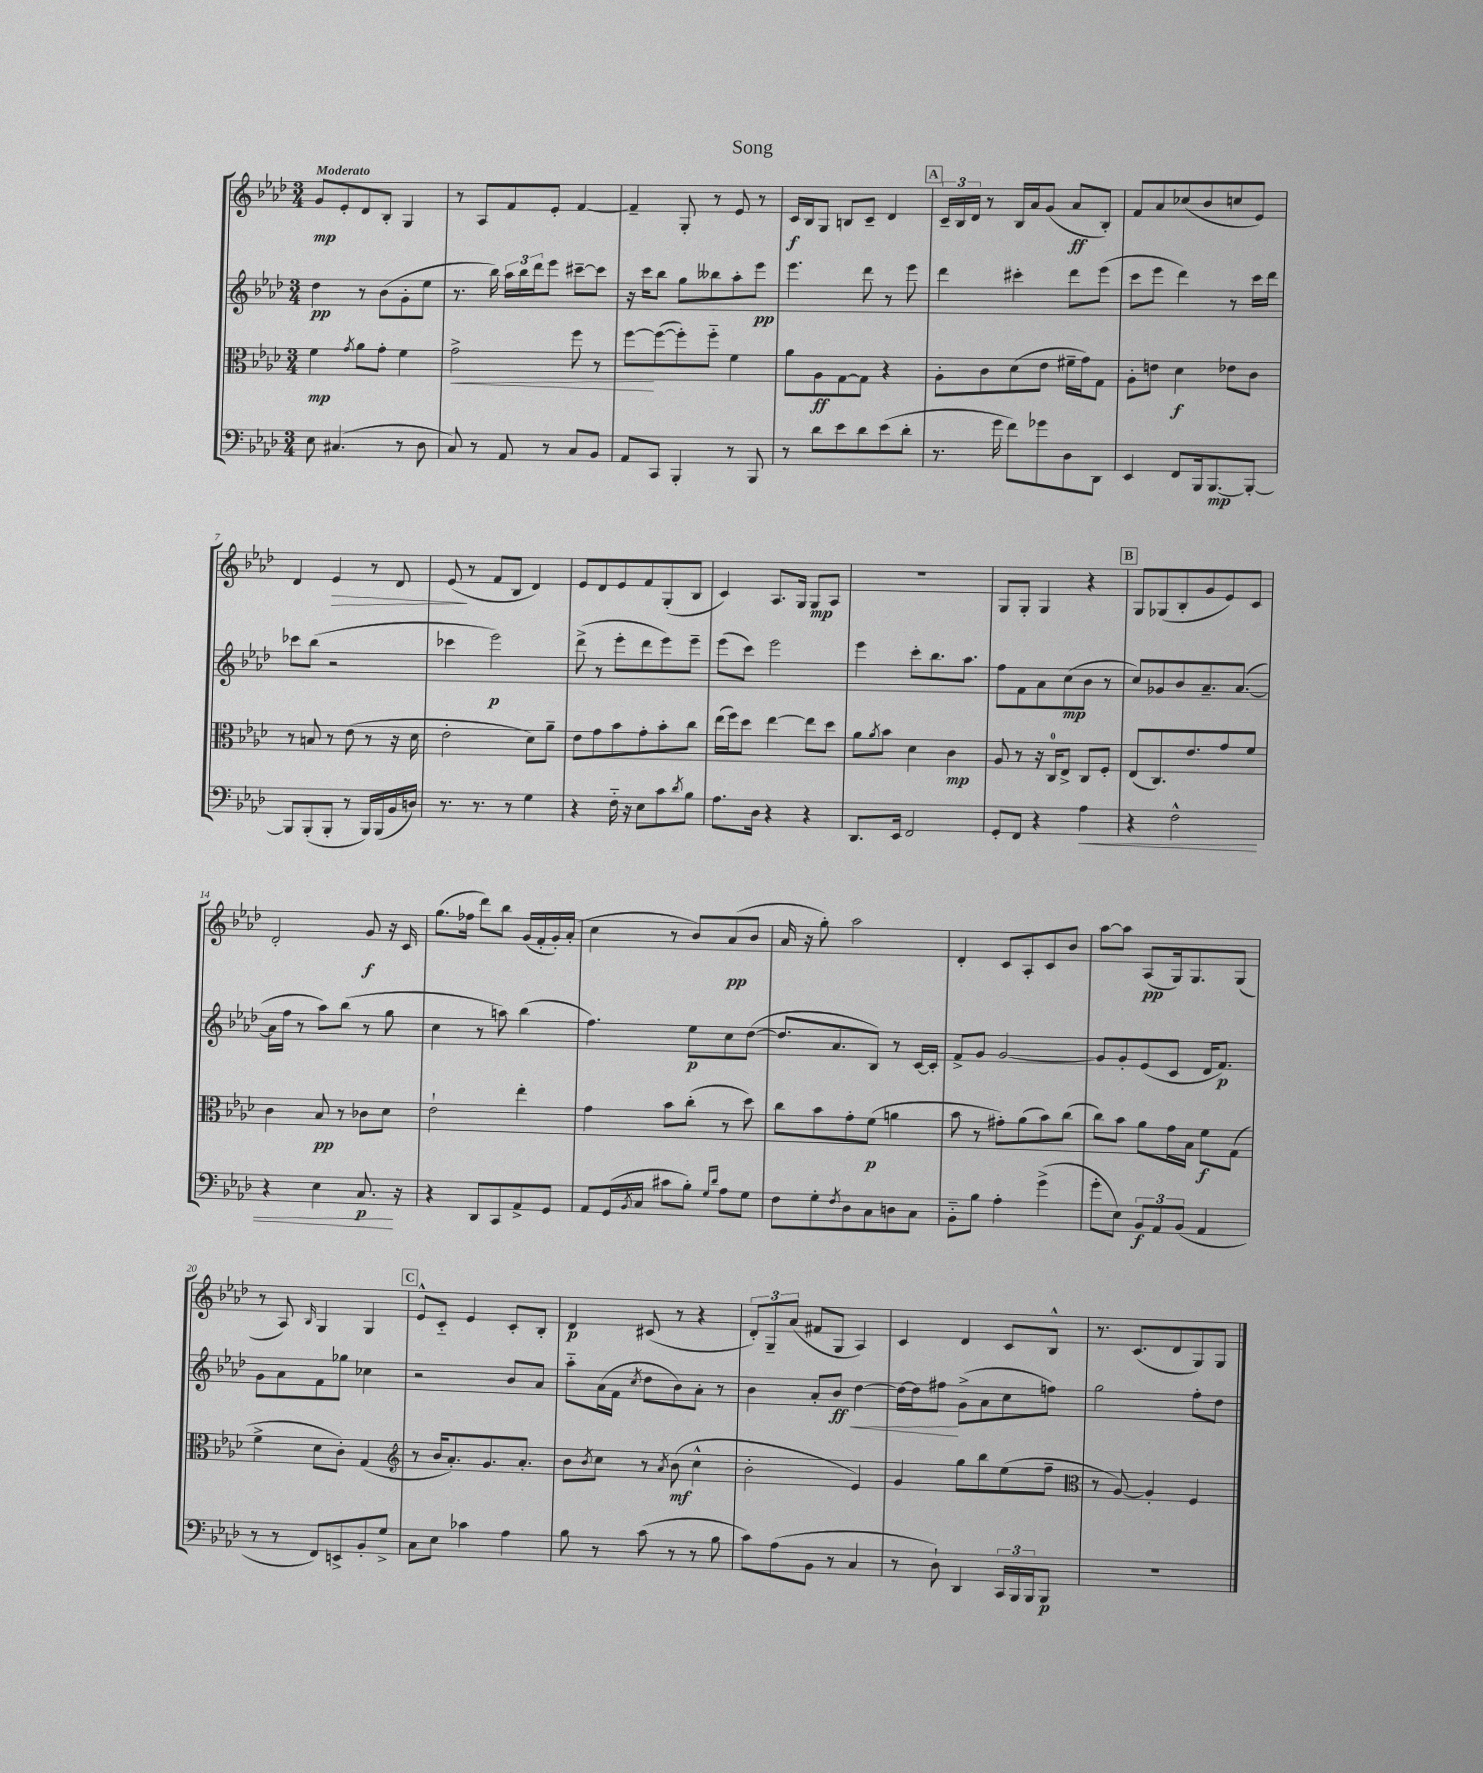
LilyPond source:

\header { title = "Song" }
<<
\new StaffGroup <<
\new Staff = "s0" {
    \clef treble \key aes \major \numericTimeSignature \time 3/4 \tempo "Moderato"
    g'8\mp ees'8-. des'8 bes8-. g4 |
    r8 aes8 f'8 ees'8-. f'4~ |
    f'4-- g8-. r8 ees'8 r8 |
    c'16\f bes16 g8 b8 c'8-- des'4 |
    \mark \markup { \box "A" } \tuplet 3/2 { c'16-- bes16 des'16 } r8 bes16 aes'16 g'8( aes'8\ff bes8-.) |
    f'8 aes'8 ces''8( bes'8 c''8 ees'8) |
    des'4 ees'4\> r8 des'8 |
    ees'8\!( r8 f'8 bes8 des'4) |
    ees'8 des'8 ees'8 f'8 g8-.( bes8 |
    c'4) aes8. g16 g8\mp aes8 |
    R2. |
    g8 g8-. g4 r4 |
    \mark \markup { \box "B" } g8 ges8( bes8-. g'8 ees'8) c'8 |
    des'2-. g'8\f r16 c'16 |
    g''8.( fes''16 des'''8) bes''8 g'16( f'16-. g'16-.) aes'16-.( |
    c''4 r8 bes'8) aes'8\pp( bes'8 |
    aes'16 r16 g''8-.) aes''2 |
    des'4-. c'8 aes8-. c'8 bes'8 |
    aes''8~ aes''8 aes8\pp( g16) g8. g8( |
    r8 aes8) \grace { bes16 } g4 g4 |
    \mark \markup { \box "C" } ees'8-^ c'8-_ ees'4 c'8-. bes8-. |
    des'4\p cis'8( r8 r4 |
    \tuplet 3/2 { des'8-.) g8-- aes'8( } fis'8 g8 aes4) |
    c'4 des'4 c'8 bes8-^ |
    r8. c'8.( des'8 g8) g8 \bar "|." |
}
\new Staff = "s1" {
    \clef treble \key aes \major \numericTimeSignature \time 3/4
    des''4\pp r8 bes'8( g'8-. ees''8 |
    r8. bes''16) \tuplet 3/2 { aes''16 bes''16 des'''16 } ees'''8 cis'''8~-- cis'''8 |
    r16 c'''16 bes''8 g''8 beses''8 aes''8-. ees'''8\pp |
    ees'''4. des'''8 r8 ees'''8 |
    \mark \markup { \box "A" } des'''4 cis'''4-. des'''8 ees'''8( |
    c'''8 ees'''8 des'''4) r8 c'''16 des'''16 |
    ces'''8 bes''8( r2 |
    ces'''4 ees'''2\p) |
    des'''8->( r8 ees'''8-. des'''8 ees'''8) ees'''8-- |
    ees'''8( c'''8) ees'''2 |
    ees'''4 c'''8-. bes''8. aes''8. |
    f''8 f'8 aes'8 c''8\mp( bes'8 r8 |
    \mark \markup { \box "B" } c''8) ges'8 bes'8 aes'8.-- aes'8.~( |
    aes'16 f''16 r8 aes''8) bes''8( r8 g''8 |
    c''4 r8 a''8) bes''4( |
    f''4.) ees''8\p c''8 des''8~( |
    des''8. aes'8. bes8) r8 c'16~ c'16-. |
    f'8-> g'8 g'2~ |
    g'8 g'8-. ees'8( c'8 des'16 f'8.\p) |
    g'8 aes'8 f'8 ges''8 ces''4 |
    \mark \markup { \box "C" } r2 bes'8 aes'8 |
    aes''8-_ aes'16( f'16 \acciaccatura { c''8 } des''8 bes'8) aes'8-. r8 |
    bes'4 aes'8-. bes'8\ff\< des''4~ |
    des''16~ des''16 fis''8\! g'8->( aes'8 c''8 f''8) |
    g''2 f''8-. des''8 \bar "|." |
}
\new Staff = "s2" {
    \clef alto \key aes \major \numericTimeSignature \time 3/4
    f'4\mp \acciaccatura { g'8 } aes'8 g'8-. f'4 |
    g'2->\< f''8 r8 |
    f''8~\! f''8~( f''8-.) f''8-_ f'4 |
    aes'8 aes8\ff g8~ g8 r4 |
    \mark \markup { \box "A" } aes8-. c'8 des'8( ees'8 fis'16-- g'16) g8 |
    aes8-. e'8 des'4\f ees'8 c'8 |
    r8 b8 r8 ees'8( r8 r16 des'16 |
    ees'2-. des'8) aes'8-- |
    ees'8 g'8 bes'8 g'8-. bes'8-. c''8 |
    ees''16( f''16) des''8 ees''4~ ees''8 des''8 |
    aes'8 \acciaccatura { aes'8 } bes'8 des'4 c'4\mp |
    aes8 r8 r16 c16-0 ees8-> c8 f8-. |
    \mark \markup { \box "B" } ees8( c8.) ees'8. g'8 f'8 |
    c'4 bes8\pp r8 ces'8 des'8 |
    ees'2-! ees''4-. |
    g'4 bes'8 c''8-.( r8 des''8) |
    c''8 bes'8 g'8-. f'8\p( a'4 |
    bes'8 r8 gis'8-.) aes'8( bes'8) c''8( |
    c''8) bes'8 aes'8 g'16 bes16 f'8\f g8( |
    f'4-> des'8 c'8-.) g4( |
    \mark \markup { \box "C" } \clef treble r8 bes'16 aes'8.-.) g'8. aes'8.-. |
    bes'8 \acciaccatura { bes'8 } c''8 r8 \acciaccatura { aes'8 } bes'8\mf( c''4-^ |
    bes'2-. ees'4) |
    g'4 g''8 bes''8 ees''8( f''8-- |
    \clef alto r8 aes8~) aes4-. f4 \bar "|." |
}
\new Staff = "s3" {
    \clef bass \key aes \major \numericTimeSignature \time 3/4
    ees8 cis4.( r8 des8 |
    c8) r8 aes,8 r8 c8 bes,8 |
    aes,8 c,8 bes,,4-. r8 bes,,8 |
    r8 des'8 ees'8 des'8 ees'8( des'8-. |
    \mark \markup { \box "A" } r8. g'16 f'8) ges'8 des8 des,8 |
    ees,4 f,8 bes,,16 bes,,8.~\mp bes,,8~-. |
    bes,,8 bes,,8-.( bes,,8-. r8 bes,,16) bes,,16( bes,16 d16) |
    r8. r8. r8 g4 |
    r4 f16-_ r16 ees8 c'8 \acciaccatura { des'8 } bes8 |
    aes8. des16 r4 r4 |
    des,8. ees,16 f,2 |
    g,8-. f,8 r4 aes4\< |
    \mark \markup { \box "B" } r4 f2-^ |
    r4 ees4 c8.\p\! r16 |
    r4 des,8 c,8 aes,8-> g,8 |
    aes,8 g,16( \acciaccatura { bes,8 } c16 cis'8 bes8-.) \grace { g16 des'16 } aes8 g8 |
    f8 g8-. \acciaccatura { f8 } des8 c8 d8 c8 |
    bes,8-_ bes8 aes4-. g'4->( |
    g'8-. ees8) \tuplet 3/2 { bes,8\f aes,8 bes,8( } aes,4 |
    r8 r8 f,8) e,8-> bes,8-. g8-> |
    \mark \markup { \box "C" } c8 ees8 ces'4 aes4 |
    bes8 r8 c'8( r8 r8 bes8 |
    c'8) aes8( bes,8 r8 c4 |
    r8 des8-!) des,4 \tuplet 3/2 { c,16 bes,,16 bes,,16 } bes,,8\p |
    R2. \bar "|." |
}
>>
>>
